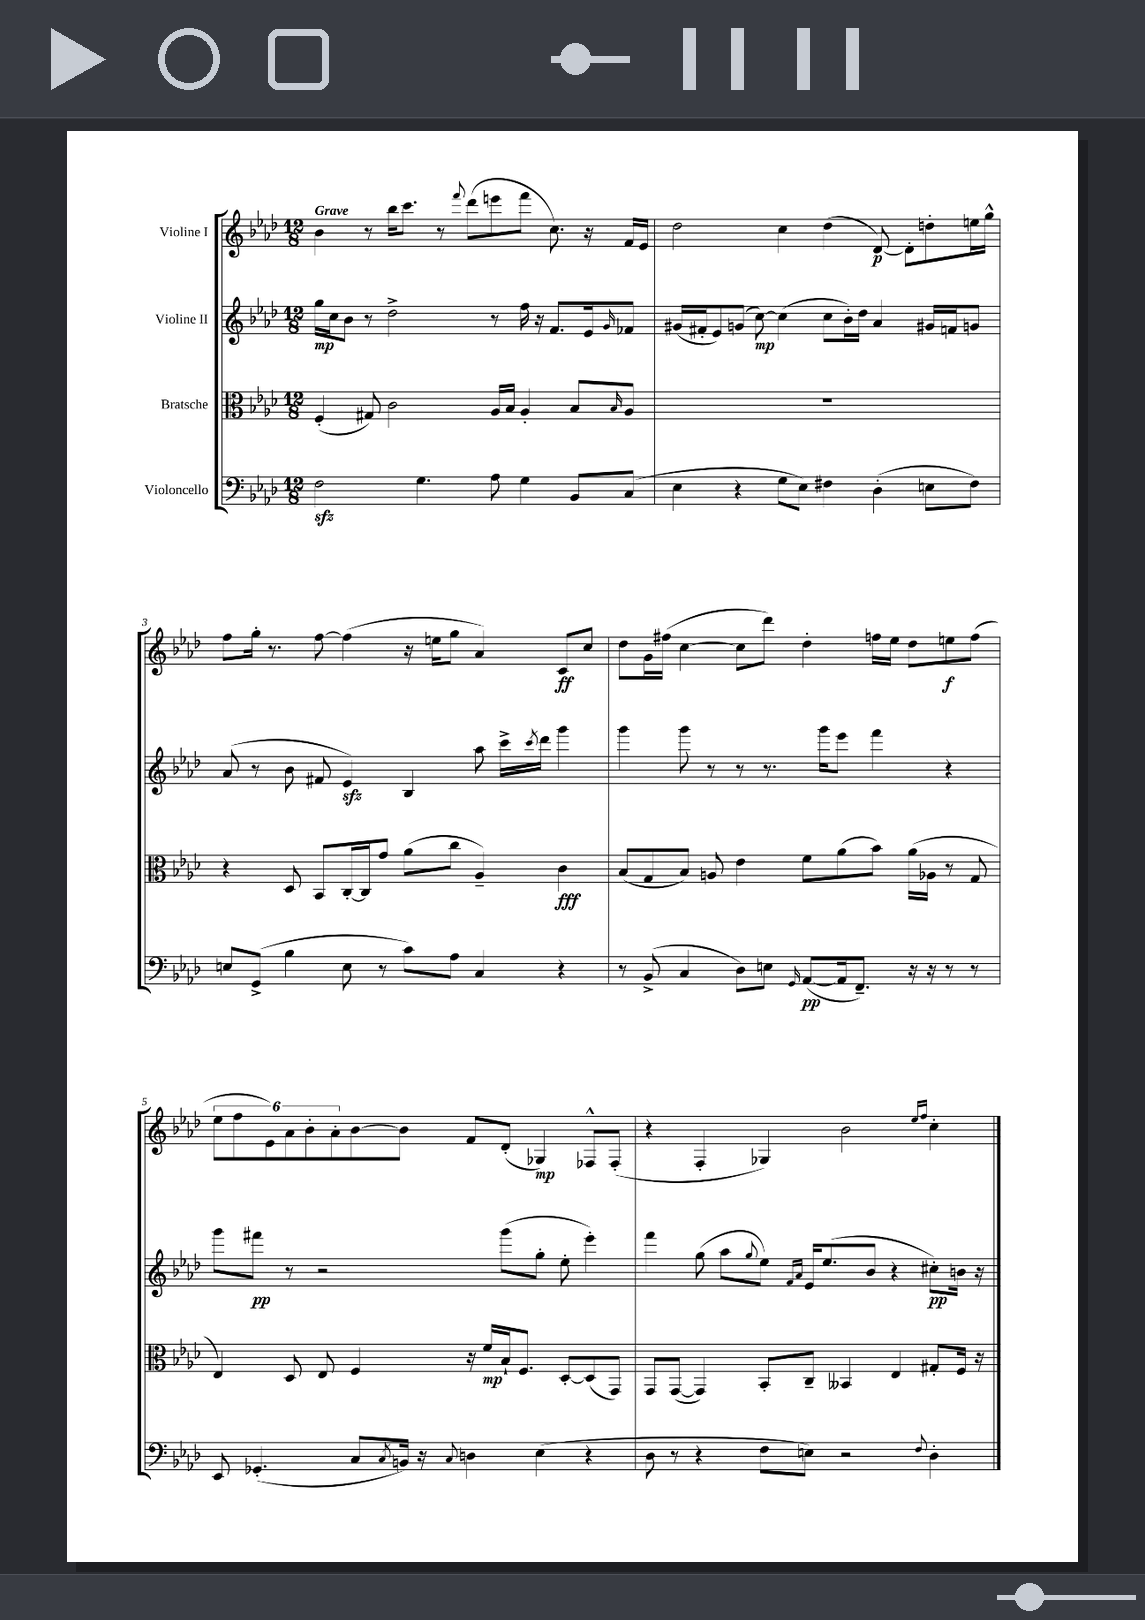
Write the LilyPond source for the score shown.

<<
\new StaffGroup <<
\new Staff = "s0" \with { instrumentName = "Violine I" } {
    \clef treble \key aes \major \numericTimeSignature \time 12/8 \tempo "Grave"
    bes'4 r8 bes''16 c'''8. r8 \appoggiatura { f'''8 } des'''8( e'''8 f'''8 c''8.) r16 f'16 ees'16 |
    des''2 c''4 des''4( des'8~\p) des'8-. d''8-. e''16 g''16-^ |
    f''8 g''16-. r8. f''8~ f''4( r16 e''16 g''8 aes'4) c'8\ff c''8 |
    des''8 g'16 fis''16( c''4~ c''8 des'''8) des''4-. f''16 ees''16 des''8 e''8\f f''8( |
    \tuplet 6/4 { ees''8 f''8 ees'8) aes'8 bes'8-. aes'8-. } bes'8~ bes'8 f'8 des'8-.( ges4\mp) fes8-^ fes8-.( |
    r4 f4-. ges4) bes'2 \grace { ees''16 f''16 } c''4-. \bar "|." |
}
\new Staff = "s1" \with { instrumentName = "Violine II" } {
    \clef treble \key aes \major \numericTimeSignature \time 12/8
    g''16\mp c''16 bes'8 r8 des''2-> r8 f''16 r16 f'8. ees'16 \grace { g'16 } fes'8 |
    gis'16( fis'16-. ees'8) g'8( c''8~\mp) c''4( c''8 bes'16-.) des''16 aes'4 gis'16 f'16 g'8 |
    aes'8( r8 bes'8 fis'8 ees'4\sfz) bes4 aes''8 c'''16-> \acciaccatura { c'''8 } des'''16 g'''4 |
    g'''4 g'''8 r8 r8 r8. g'''16 ees'''8 f'''4 r4 |
    g'''8 fis'''8\pp r8 r2 g'''8( g''8-. ees''8-. ees'''4-.) |
    f'''4 g''8( aes''8 \appoggiatura { g''8 } ees''8) \grace { f'16 aes'16 } ees'16 ees''8.( bes'8 r4 cis''8-.\pp) b'16 r16 \bar "|." |
}
\new Staff = "s2" \with { instrumentName = "Bratsche" } {
    \clef alto \key aes \major \numericTimeSignature \time 12/8
    f4-.( gis8) c'2 aes16 bes16 aes4-. bes8 \grace { bes16 } aes8 |
    R1. |
    r4 des8 bes,8 c16~-. c16 g'8 aes'8( c''8 aes4--) c'4\fff |
    bes8( g8 bes8) a8 ees'4 f'8 aes'8( bes'8) aes'16( aes16 r8 g8 |
    ees4) des8 ees8 f4 r16 f'16\mp bes16-! f8. des8~-. des8( g,8) |
    g,8 g,8~( g,4) bes,8-. c8-- beses,4 ees4 gis8-. f16 r16 \bar "|." |
}
\new Staff = "s3" \with { instrumentName = "Violoncello" } {
    \clef bass \key aes \major \numericTimeSignature \time 12/8
    f2\sfz g4. aes8 g4 bes,8 c8( |
    ees4 r4 g8 ees8) fis4 des4-.( e8 fis8) |
    e8 g,8->( bes4 e8 r8 c'8) aes8 c4 r4 |
    r8 bes,8->( c4 des8) e8 \grace { g,16 } aes,8~\pp( aes,16 f,8.--) r16 r16 r8 r8 |
    ees,8 ges,4.-.( c8 \acciaccatura { c8 } b,16) r16 \appoggiatura { c8 } d4 ees4( r4 |
    des8 r8 r4 f8 e8) r2 \appoggiatura { f8 } des4-. \bar "|." |
}
>>
>>
